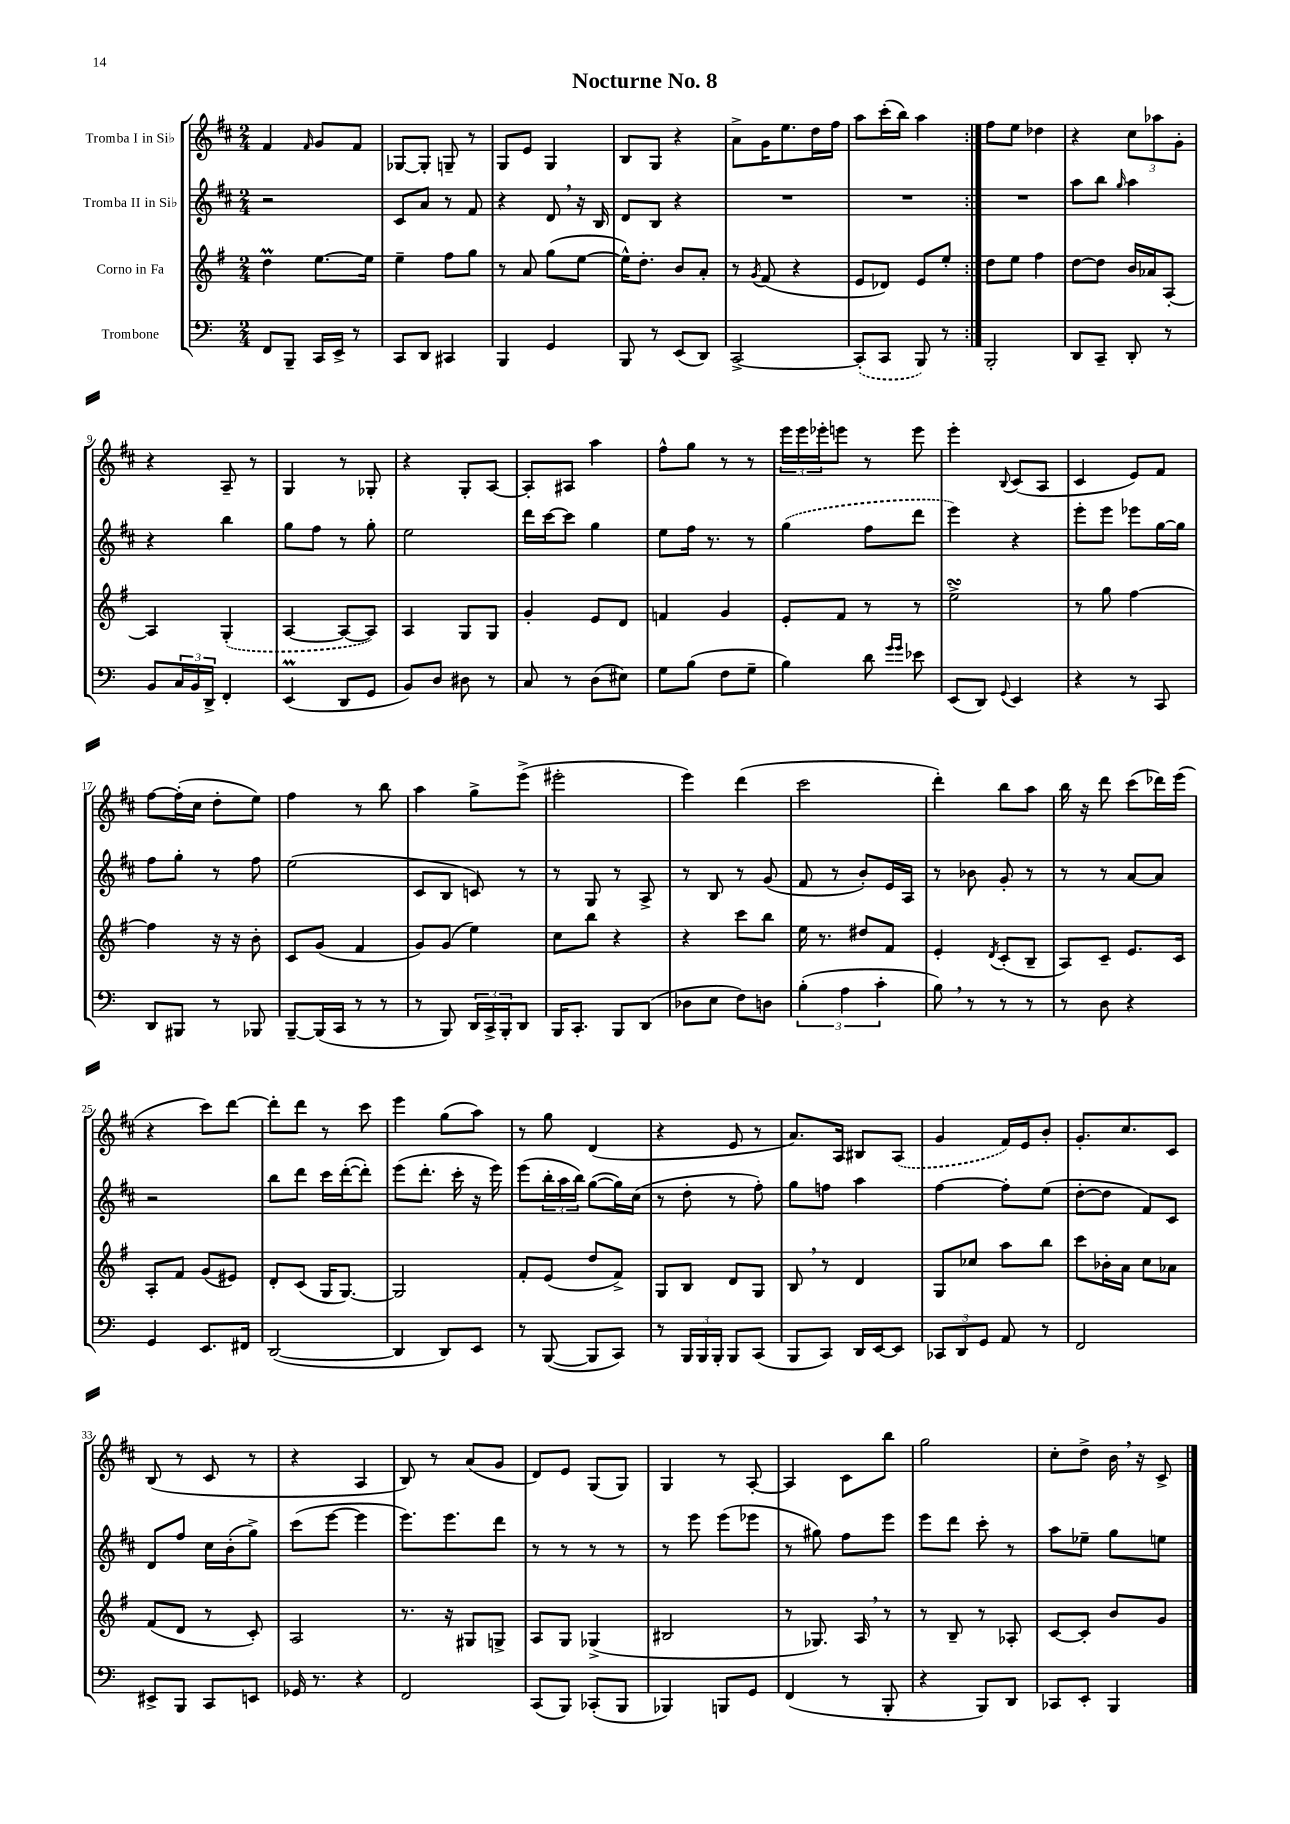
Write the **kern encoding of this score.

**kern	**kern	**kern	**kern
*part4	*part3	*part2	*part1
*staff4	*staff3	*staff2	*staff1
*I"Trombone	*I"Corno in Fa	*I"Tromba II in Si♭	*I"Tromba I in Si♭
*clefF4	*clefG2	*clefG2	*clefG2
*k[]	*k[f#]	*k[f#c#]	*k[f#c#]
*M2/4	*M2/4	*M2/4	*M2/4
=1	=1	=1	=1
8FF/L	4ddM\	2r	4f#/
8BBB~/J	.	.	.
.	.	.	16qqf#/
16CC/LL	[8.ee\L	.	8g/L
16EE^/JJ	.	.	.
8r	.	.	8f#/J
.	16ee\Jk]	.	.
=2	=2	=2	=2
8CC/L	4ee~\	8c#/L	[8G-X/L
8DD/J	.	8a/J	8G-'/J]
4CC#X/	8ff#\L	8r	8Gn~/
.	8gg\J	8f#/	8r
=3	=3	=3	=3
4BBB/	8r	4r	8G/L
.	8a/	.	8e/J
4GG/	(8gg\L	8d,/	4G/
.	[8ee\J	16r	.
.	.	16B/	.
=4	=4	=4	=4
8BBB/	16ee^^\KL])	8d/L	8B/L
.	8.dd'\J	.	.
8r	.	8B/J	8G/J
(8EE/L	8b/L	4r	4r
8DD/J)	8a'/J	.	.
=5	=5	=5	=5
[2CC^/	8r	2r	8a^\L
.	8qg/	.	.
.	(8f#/	.	16g\K
.	.	.	8.ee\
.	4r	.	.
.	.	.	16dd\L
.	.	.	16ff#\JJ
=6	=6	=6	=6
(8CC'/L]	8e/L	2r	8aa\L
8CC/J	8d-X/J)	.	(16ccc#'\L
.	.	.	16bb\JJ)
8BBB/)	8e/L	.	4aa\
8r	8ee'/J	.	.
=7:|!	=7:|!	=7:|!	=7:|!
2BBB'/	8dd\L	2r	8ff#\L
.	8ee\J	.	8ee\J
.	4ff#\	.	4dd-X\
=8	=8	=8	=8
8DD/L	[8dd\L	8aa\L	4r
8CC~/J	8dd\J]	8bb\J	.
.	.	16qqgg/	.
8DD'/	16b/LL	4aa\	12cc#\L
.	16a-X/J	.	.
.	.	.	12aa-X\
8r	[8A'/J	.	.
.	.	.	12g'\J
!!LO:LB:g=z
=9	=9	=9	=9
8BB/L	4A/]	4r	4r
24C/L	.	.	.
24BB/	.	.	.
24DD^/JJ	.	.	.
4FF'/	(4G'/	4bb\	8A~/
.	.	.	8r
=10	=10	=10	=10
(4EEm/	[4A/	8gg\L	4G/
.	.	8ff#\J	.
8DD/L	8A/L_	8r	8r
8GG/J	8A/J])	8gg'\	8G-X'/
=11	=11	=11	=11
8BB/L)	4A/	2ee\	4r
8D/J	.	.	.
8D#X\	8G/L	.	8G'/L
8r	8G/J	.	[8A/J
=12	=12	=12	=12
8C/	4g'/	16ddd\LL	8A'/L]
.	.	[16ccc#\J	.
8r	.	8ccc#\J]	8A#X/J
(8D\L	8e/L	4gg\	4aa\
8E#X\J)	8d/J	.	.
=13	=13	=13	=13
8G\L	4fn/	8ee\L	8ff#^^\L
(8B\J	.	16ff#\Jk	8gg\J
.	.	8.r	.
8F\L	4g/	.	8r
8G~\J	.	8r	8r
=14	=14	=14	=14
4B\)	8e'/L	(4gg\	24eee\LL
.	.	.	24eee\
.	.	.	24eee-X'\J
.	8f#/J	.	8eeen\J
8d\	8r	8ff#\L	8r
16qqg/LL	.	.	.
16qqg/JJ	.	.	.
8e-X\	8r	8ddd\J	8eee\
=15	=15	=15	=15
(8EE/L	2eesSSS^\	4eee\)	4eee'\
8DD/J)	.	.	.
8qqGG/	.	.	8qqB/
4EE/	.	4r	(8c#/L
.	.	.	8A/J
=16	=16	=16	=16
4r	8r	8eee'\L	4c#/
.	8gg\	8eee\J	.
8r	[4ff#\	8eee-X\L	8e/L)
8CC/	.	[16gg\L	8f#/J
.	.	16gg\JJ]	.
!!LO:LB:g=z
=17	=17	=17	=17
8DD/L	4ff#\]	8ff#\L	[8ff#\L
8BBB#X/J	.	8gg'\J	(16ff#'\L]
.	.	.	16cc#\JJ
8r	16r	8r	8dd'\L
.	16r	.	.
8BBB-X/	8b'\	8ff#\	8ee\J)
=18	=18	=18	=18
[8BBB~/L	8c/L	(2ee\	4ff#\
(16BBB/L]	(8g/J	.	.
16CC/JJ	.	.	.
8r	4f#/	.	8r
8r	.	.	8bb\
=19	=19	=19	=19
8r	8g/L)	8c#/L	4aa\
8BBB/)	(8g/J	8B/J	.
24DD/LL	4ee\)	8cn/)	8gg^\L
24CC^/	.	.	.
24BBB'/J	.	.	.
8DD/J	.	8r	(8eee^\J
=20	=20	=20	=20
16BBB/KL	8cc\L	8r	2eee#X'\
8.CC'/J	.	.	.
.	8bb\J	8G/	.
8BBB/L	4r	8r	.
(8DD/J	.	8A^/	.
=21	=21	=21	=21
8D-X\L	4r	8r	4eee\)
8E\J	.	8B/	.
8F\L)	8ccc\L	8r	(4ddd\
8Dn\J	8bb\J	(8g/	.
=22	=22	=22	=22
(6B'\	16ee\	8f#/	2ccc#\
.	8.r	.	.
.	.	8r	.
6A\	.	.	.
.	8dd#X/L	8b'/L)	.
6c'\	.	.	.
.	8f#/J	16e/L	.
.	.	16A/JJ	.
=23	=23	=23	=23
8B,\)	4e'/	8r	4ddd'\)
8r	.	8b-X\	.
.	8qd/	.	.
8r	(8c'/L	8g'/	8bb\L
8r	8B~/J	8r	8aa\J
=24	=24	=24	=24
8r	8A/L)	8r	16bb\
.	.	.	16r
8D\	8c~/J	8r	8ddd\
4r	8.e/L	[8a/L	(8ccc#\L
.	.	8a/J]	16ddd-X\L)
.	16c/Jk	.	(16eee\JJ
!!LO:LB:g=z
=25	=25	=25	=25
4GG/	8A'/L	2r	4r
.	8f#/J	.	.
8.EE/L	(8g/L	.	8ccc#\L)
.	8e#X/J)	.	[8ddd\J
16FF#X/Jk	.	.	.
=26	=26	=26	=26
([2DD/	8d'/L	8bb\L	8ddd'\L]
.	(8c/J	8ddd\J	8ddd\J
.	16G/KL	16ccc#\LL	8r
.	[8.G/J)	([16ddd'\J	.
.	.	8ddd'\J])	8ccc#\
=27	=27	=27	=27
4DD/]	2G/]	(8eee\L	4eee\
.	.	8.ddd'\J	.
8DD/L)	.	.	(8gg\L
.	.	16ccc#'\	.
8EE/J	.	16r	8aa\J)
.	.	16eee\)	.
=28	=28	=28	=28
8r	8f#'/L	(8eee\L	8r
([8BBB/	(8e/J	24bb'\L	8gg\
.	.	24aa\	.
.	.	24bb\JJ)	.
8BBB/L]	8dd/L	([8gg\L	(4d/
8CC/J)	8f#^/J)	16gg\L])	.
.	.	(16cc#\JJ	.
=29	=29	=29	=29
8r	8G/L	8r	4r
24BBB/LL	8B/J	8dd'\	.
24BBB/	.	.	.
24BBB'/JJ	.	.	.
8BBB/L	8d/L	8r	8e/
(8CC/J	8G/J	8ff#'\)	8r
=30	=30	=30	=30
8BBB/L	8B,/	8gg\L	8.a/L)
8CC/J)	8r	8ffn\J	.
.	.	.	16A/Jk
16DD/LL	4d/	4aa\	8B#X/L
[16EE/J	.	.	.
8EE/J]	.	.	(8A/J
=31	=31	=31	=31
12CC-X/L	8G/L	[4ff#\	4g/
12DD/	.	.	.
.	8cc-X/J	.	.
12GG/J	.	.	.
8AA/	8aa\L	8ff#'\L]	16f#/LL)
.	.	.	16e/J
8r	8bb\J	(8ee\J	8b'/J
=32	=32	=32	=32
2FF/	8ccc\L	[8dd'\L	8.g'/L
.	16b-X'\L	8dd\J]	.
.	16a\JJ	.	8.cc#/
.	8cc\L	8f#/L)	.
.	8a-X\J	8c#/J	8c#/J
!!LO:LB:g=z
=33	=33	=33	=33
8EE#X^/L	(8f#/L	8d/L	(8B/
8BBB/J	8d/J	8ff#/J	8r
8CC/L	8r	16cc#\LL	8c#/
.	.	(16b'\J	.
8EEn/J	8c'/)	8gg^\J)	8r
=34	=34	=34	=34
16GG-X/	2A/	(8ccc#\L	4r
8.r	.	.	.
.	.	[8eee\J	.
4r	.	4eee\]	4A/
=35	=35	=35	=35
2FF/	8.r	8.eee\L)	8B/)
.	.	.	8r
.	16r	8.eee\	.
.	8G#X/L	.	(8a/L
.	8Gn^/J	8ddd\J	8g/J
=36	=36	=36	=36
(8CC/L	8A/L	8r	8d/L)
8BBB/J)	8G/J	8r	8e/J
(8CC-X'/L	(4G-X^/	8r	(8G/L
8BBB/J	.	8r	8G/J)
=37	=37	=37	=37
4BBB-X/)	2B#X/	8r	4G/
.	.	8eee\	.
8BBBn/L	.	(8eee\L	8r
8GG/J	.	8eee-X\J	[8A'/
=38	=38	=38	=38
(4FF/	8r	8r	4A/]
.	8.G-X/)	8gg#X\)	.
8r	.	8ff#\L	8c#\L
.	16A,/	.	.
8BBB'/	8r	8eee\J	8bb\J
=39	=39	=39	=39
4r	8r	8eee\L	2gg\
.	8B~/	8ddd\J	.
8BBB/L)	8r	8ccc#'\	.
8DD/J	8A-X'/	8r	.
=40	=40	=40	=40
8CC-X/L	[8c/L	8aa\L	8cc#'\L
8EE'/J	8c'/J]	8ee-X~\J	8dd^\J
4BBB/	8b/L	8gg\L	16b,\
.	.	.	16r
.	8g/J	8een\J	8c#^/
==	==	==	==
*-	*-	*-	*-
